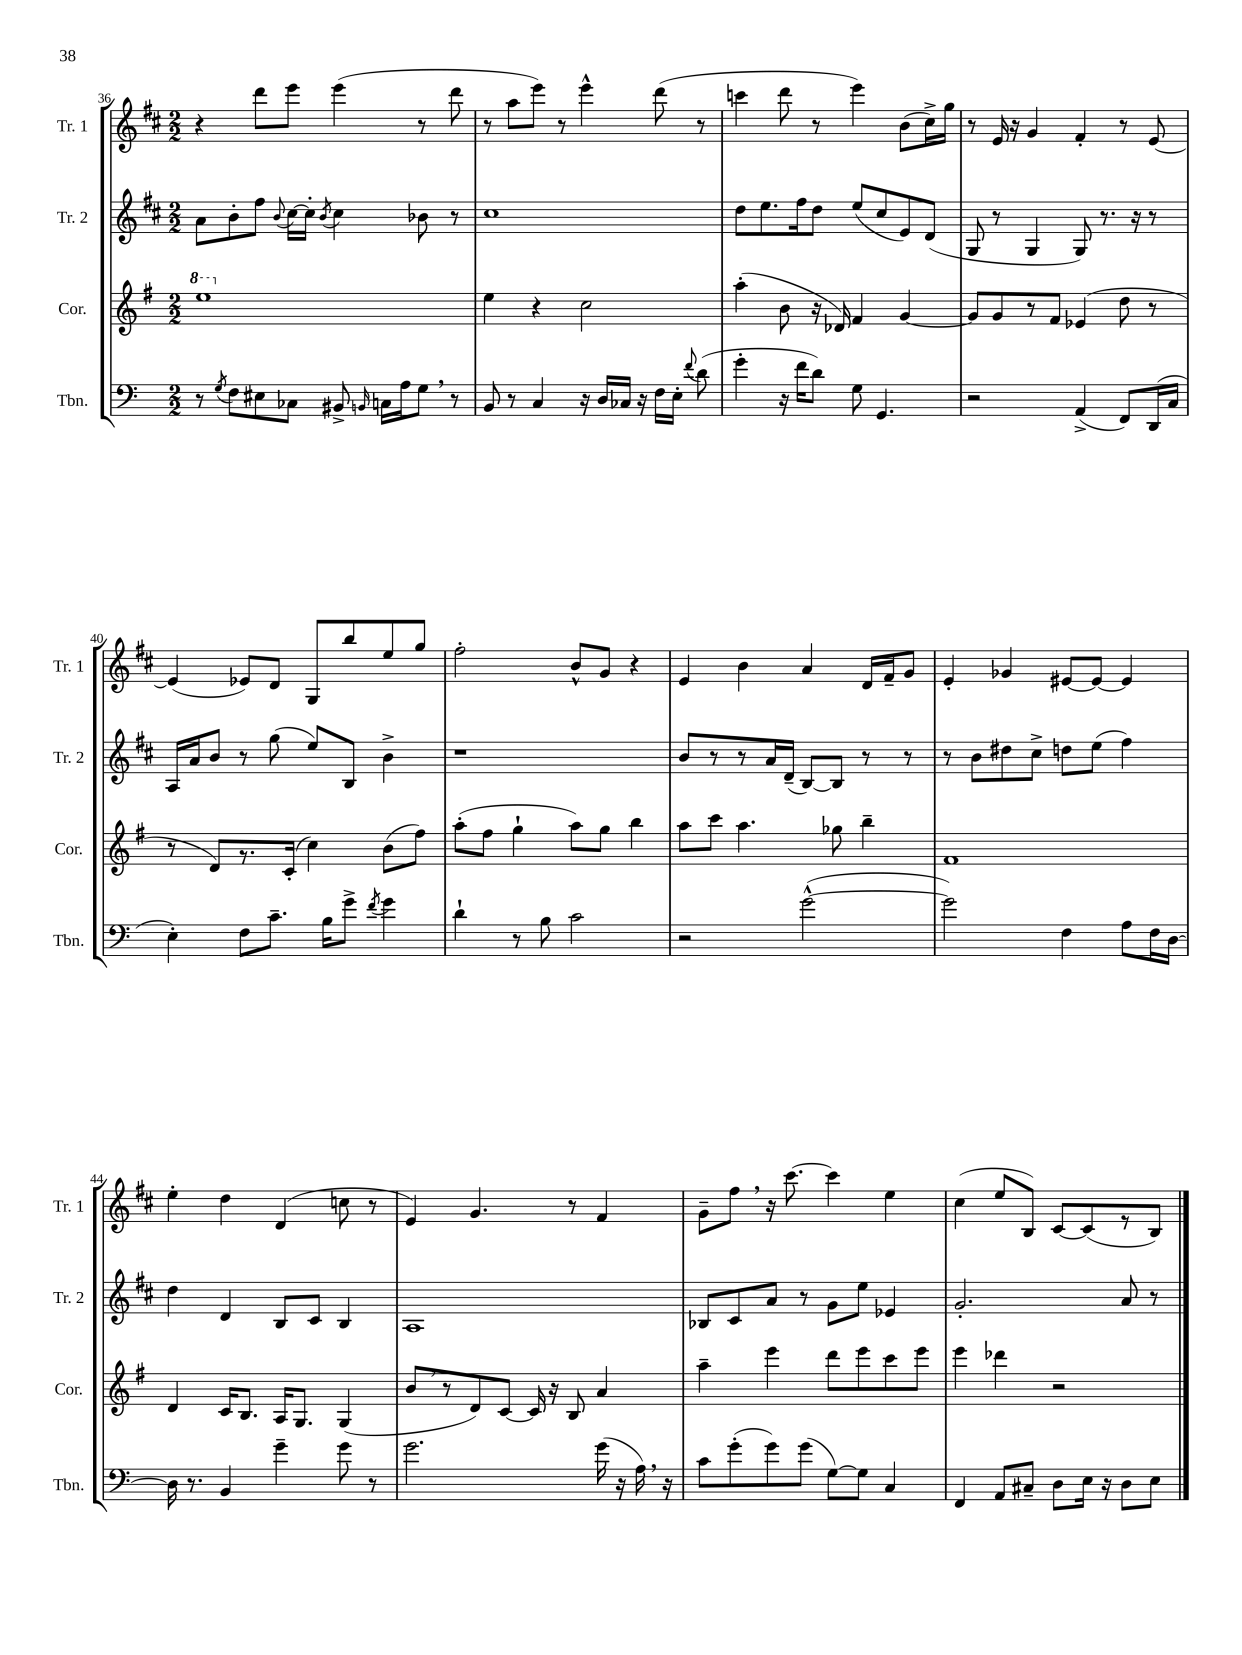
<<
\new StaffGroup <<
\new Staff = "s0" \with { instrumentName = "Tr. 1" shortInstrumentName = "Tr. 1" } {
    \clef treble \key d \major \numericTimeSignature \time 2/2
    \autoBeamOff r4 d'''8[ e'''8] e'''4( r8 d'''8 |
    r8 a''8[ e'''8]) r8 e'''4-^ d'''8( r8 |
    c'''4 d'''8 r8 e'''4) b'8[( cis''16->) g''16] |
    r8 e'16 r16 g'4 fis'4-. r8 e'8~ |
    e'4( ees'8[) d'8] g8[ b''8 e''8 g''8] |
    fis''2-. b'8[-^ g'8] r4 |
    e'4 b'4 a'4 d'16[ fis'16-- g'8] |
    e'4-. ges'4 eis'8[~ eis'8]~ eis'4 |
    e''4-. d''4 d'4( c''8 r8 |
    e'4) g'4. r8 fis'4 |
    g'8[-- fis''8] \breathe r16 cis'''8.~ cis'''4 e''4 |
    cis''4( e''8[ b8]) cis'8[~ cis'8( r8 b8]) \bar "|." |
}
\new Staff = "s1" \with { instrumentName = "Tr. 2" shortInstrumentName = "Tr. 2" } {
    \clef treble \key d \major \numericTimeSignature \time 2/2
    \autoBeamOff a'8[ b'8-. fis''8] \appoggiatura { b'8 } cis''16[~ cis''16]-. \acciaccatura { b'8 } cis''4 bes'8 r8 |
    cis''1 |
    d''8[ e''8. fis''16 d''8] e''8[( cis''8 e'8) d'8]( |
    g8 r8 g4 g8) r8. r16 r8 |
    a16[ a'16 b'8] r8 g''8( e''8[) b8] b'4-> |
    r1 |
    b'8[ r8 r8 a'16 d'16]--( b8[~) b8] r8 r8 |
    r8 b'8[ dis''8 cis''8]-> d''8[ e''8]( fis''4) |
    d''4 d'4 b8[ cis'8] b4 |
    a1 |
    bes8[ cis'8 a'8] r8 g'8[ e''8] ees'4 |
    g'2.-. a'8 r8 \bar "|." |
}
\new Staff = "s2" \with { instrumentName = "Cor." shortInstrumentName = "Cor." } {
    \clef treble \key g \major \numericTimeSignature \time 2/2
    \autoBeamOff \ottava #1 e'''1 \ottava #0 |
    e''4 r4 c''2 |
    a''4-.( b'8 r16 des'16) fis'4 g'4~ |
    g'8[ g'8 r8 fis'8] ees'4( d''8 r8 |
    r8 d'8[) r8. c'16]-.( c''4) b'8[( fis''8]) |
    a''8[-.( fis''8] g''4-! a''8[) g''8] b''4 |
    a''8[ c'''8] a''4. ges''8 b''4-- |
    fis'1 |
    d'4 c'16[ b8.] a16[ g8.] g4( |
    b'8[ \breathe r8 d'8) c'8]~ c'16 r16 b8 a'4 |
    a''4-- e'''4 d'''8[ e'''8 c'''8 e'''8] |
    e'''4 des'''4 r2 \bar "|." |
}
\new Staff = "s3" \with { instrumentName = "Tbn." shortInstrumentName = "Tbn." } {
    \clef bass \key c \major \numericTimeSignature \time 2/2
    \autoBeamOff r8 \acciaccatura { g8 } f8[ eis8 ces8] bis,8-> \grace { b,16 } c16[ a16 g8] \breathe r8 |
    b,8 r8 c4 r16 d16[ ces16] r16 f16[ e16]-. \appoggiatura { f'8 } d'8( |
    g'4-. r16 f'16[ d'8]) g8 g,4. |
    r2 a,4->( f,8[) d,16( c16] |
    e4-.) f8[ c'8.]-- b16[ g'8]-> \acciaccatura { f'8 } g'4 |
    d'4-! r8 b8 c'2 |
    r2 g'2~-^( |
    g'2) f4 a8[ f16 d16]~ |
    d16 r8. b,4 g'4-- g'8 r8 |
    g'2. g'16( r16 a16) \breathe r16 |
    c'8[ g'8-.( g'8) g'8]( g8[~) g8] c4 |
    f,4 a,8[ cis8]-- d8[ e16] r16 d8[ e8] \bar "|." |
}
>>
>>
\layout { \context { \Score currentBarNumber = #36 } }
